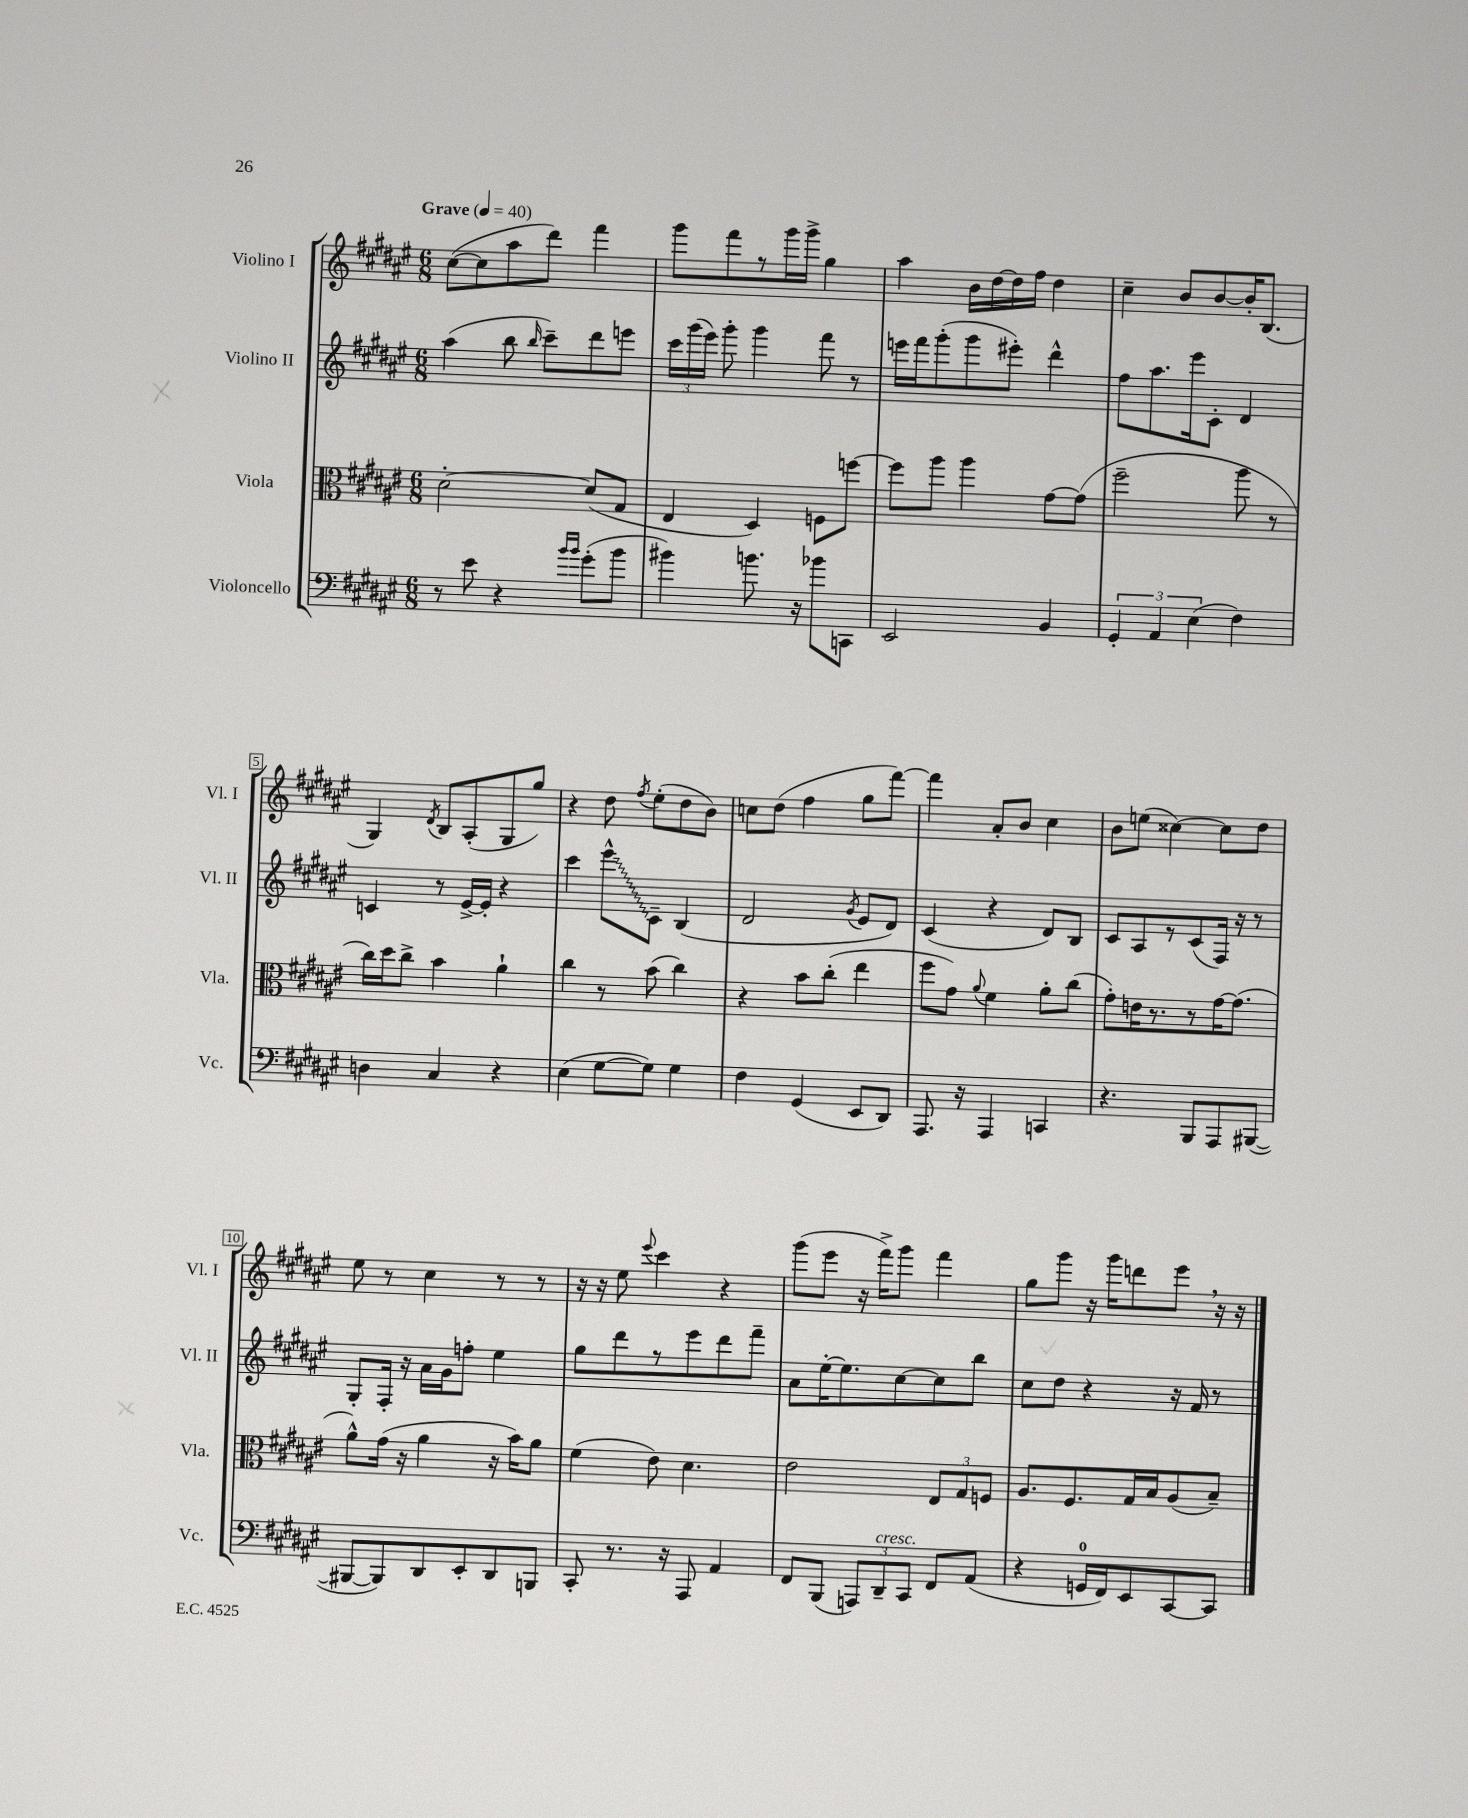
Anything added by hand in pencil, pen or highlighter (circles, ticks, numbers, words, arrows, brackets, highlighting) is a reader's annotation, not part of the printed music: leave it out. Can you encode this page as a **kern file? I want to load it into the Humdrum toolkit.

**kern	**kern	**kern	**kern
*staff4	*staff3	*staff2	*staff1
*clefF4	*clefC3	*clefG2	*clefG2
*k[f#c#g#d#a#e#]	*k[f#c#g#d#a#e#]	*k[f#c#g#d#a#e#]	*k[f#c#g#d#a#e#]
*M6/8	*M6/8	*M6/8	*M6/8
*MM40	*MM40	*MM40	*MM40
8r	[2d#'	(4aa#	([8cc#
8e#	.	.	8cc#]
4r	.	8bb	8aa#
.	.	16qqbb	.
.	.	8ccc#~)	8ddd#)
16qqb	.	.	.
16qqb	.	.	.
(8g#'	(8d#]	8ddd#	4fff#
8b	8G#	8eee	.
=	=	=	=
4b#)	4E#	24ccc#	8ggg#
.	.	(24ggg#	.
.	.	24eee#)	.
.	.	8ggg#'	8fff#
8.b	4D#)	4ggg#	8r
.	.	.	16ggg#
16r	.	.	16ggg#^
8b-	8F	8fff#	4gg#
8CC	[8ff	8r	.
=	=	=	=
2EE#	8ff]	16eee	4aa#
.	.	16fff#	.
.	8aa#	(8ggg#'	.
.	4aa#	8ggg#	16b
.	.	.	[16dd#
.	.	8eee#')	16dd#]
.	.	.	16ff#
4BB	[8g#	4ddd#^^	4dd#
.	(8g#]	.	.
=	=	=	=
6GG#'	2ff#~	8ff#	4cc#~
.	.	8.aa#	.
6AA#	.	.	.
.	.	.	8b
.	.	16eee#	.
(6E#	.	.	.
.	.	8c#'	[8b
4F#)	8aa#	4d#	16b']
.	.	.	(8.B
.	8r	.	.
=	=	=	=
4D	16cc#)	4c	4G#)
.	16dd#	.	.
.	8cc#^	.	.
.	.	.	8qd#
4C#	4b	8r	8B
.	.	[16e#^	(8A#'
.	.	16e#']	.
4r	4a#`	4r	8G#
.	.	.	8gg#)
=	=	=	=
(4E#	4cc#	4ccc#	4r
[8G#	8r	8eee#^^	8dd#
.	.	.	8qff#
8G#])	(8b	8c#~	(8ee#'
4G#	4cc#)	(4B	8dd#
.	.	.	8b)
=	=	=	=
4F#	4r	2d#	8cc
.	.	.	(8dd#
(4GG#	8b	.	4ff#
.	(8cc#'	.	.
.	.	8qg#	.
8EE#	4ee#	8e#	8gg#
8DD#)	.	8d#)	[8fff#)
=	=	=	=
8.AAA#	8ff#	(4c#	4fff#]
.	8g#)	.	.
16r	.	.	.
.	8qqa#	.	.
4AAA#	4f#	4r	8a#'
.	.	.	8b
4CC	8a#'	8d#)	4cc#
.	(8cc#	8B	.
=	=	=	=
4.r	8g#')	8c#	8b
.	16e	8A#	(8ee
.	8.r	.	.
.	.	8r	[4cc##)
8BBB	8r	(8c#	.
8AAA#	[16g#	16F#)	8cc##]
.	(8.g#]	16r	.
([8BBB#	.	8r	8dd#
=	=	=	=
8BBB#_	8a#^^)	8G#'	8ee#
8BBB#])	(16g#	16F#'	8r
.	16r	16r	.
8DD#	4a#	16a#	4cc#
.	.	16g#	.
8EE#'	.	8ff'	.
8DD#	16r	4ee#	8r
.	16b)	.	.
8BBB	8a#	.	8r
=	=	=	=
8CC#'	(4f#	8gg#	16r
.	.	.	16r
8.r	.	8ddd#	8ee#
.	.	.	8qqeee#
.	8e#)	8r	4ccc#
16r	.	.	.
8AAA#	4.d#	8eee#	.
4AA#	.	8ddd#	4r
.	.	8fff#~	.
=	=	=	=
8FF#	2e#	8a#	(8ggg#
(8BBB	.	[16ee#'	8eee#
.	.	8.ee#]	.
12AAA)	.	.	16r
.	.	.	16fff#^)
12DD#~	.	.	.
.	.	[8cc#	8ggg#
12CC#	.	.	.
8FF#	12E#	8cc#]	4fff#
.	12G#	.	.
(8AA#	.	8bb	.
.	12F	.	.
=	=	=	=
4r	8.A#	8cc#	8gg#
.	.	8dd#	8ggg#
.	8.F#	.	.
16GG	.	4r	16r
16FF#)	.	.	16ggg#
8EE#	16G#	.	8ddd
.	16B	.	.
[8CC#	(8A#	16r	8eee#
.	.	16f#	.
8CC#]	8B~)	8r	16r
.	.	.	16r
==	==	==	==
*-	*-	*-	*-
